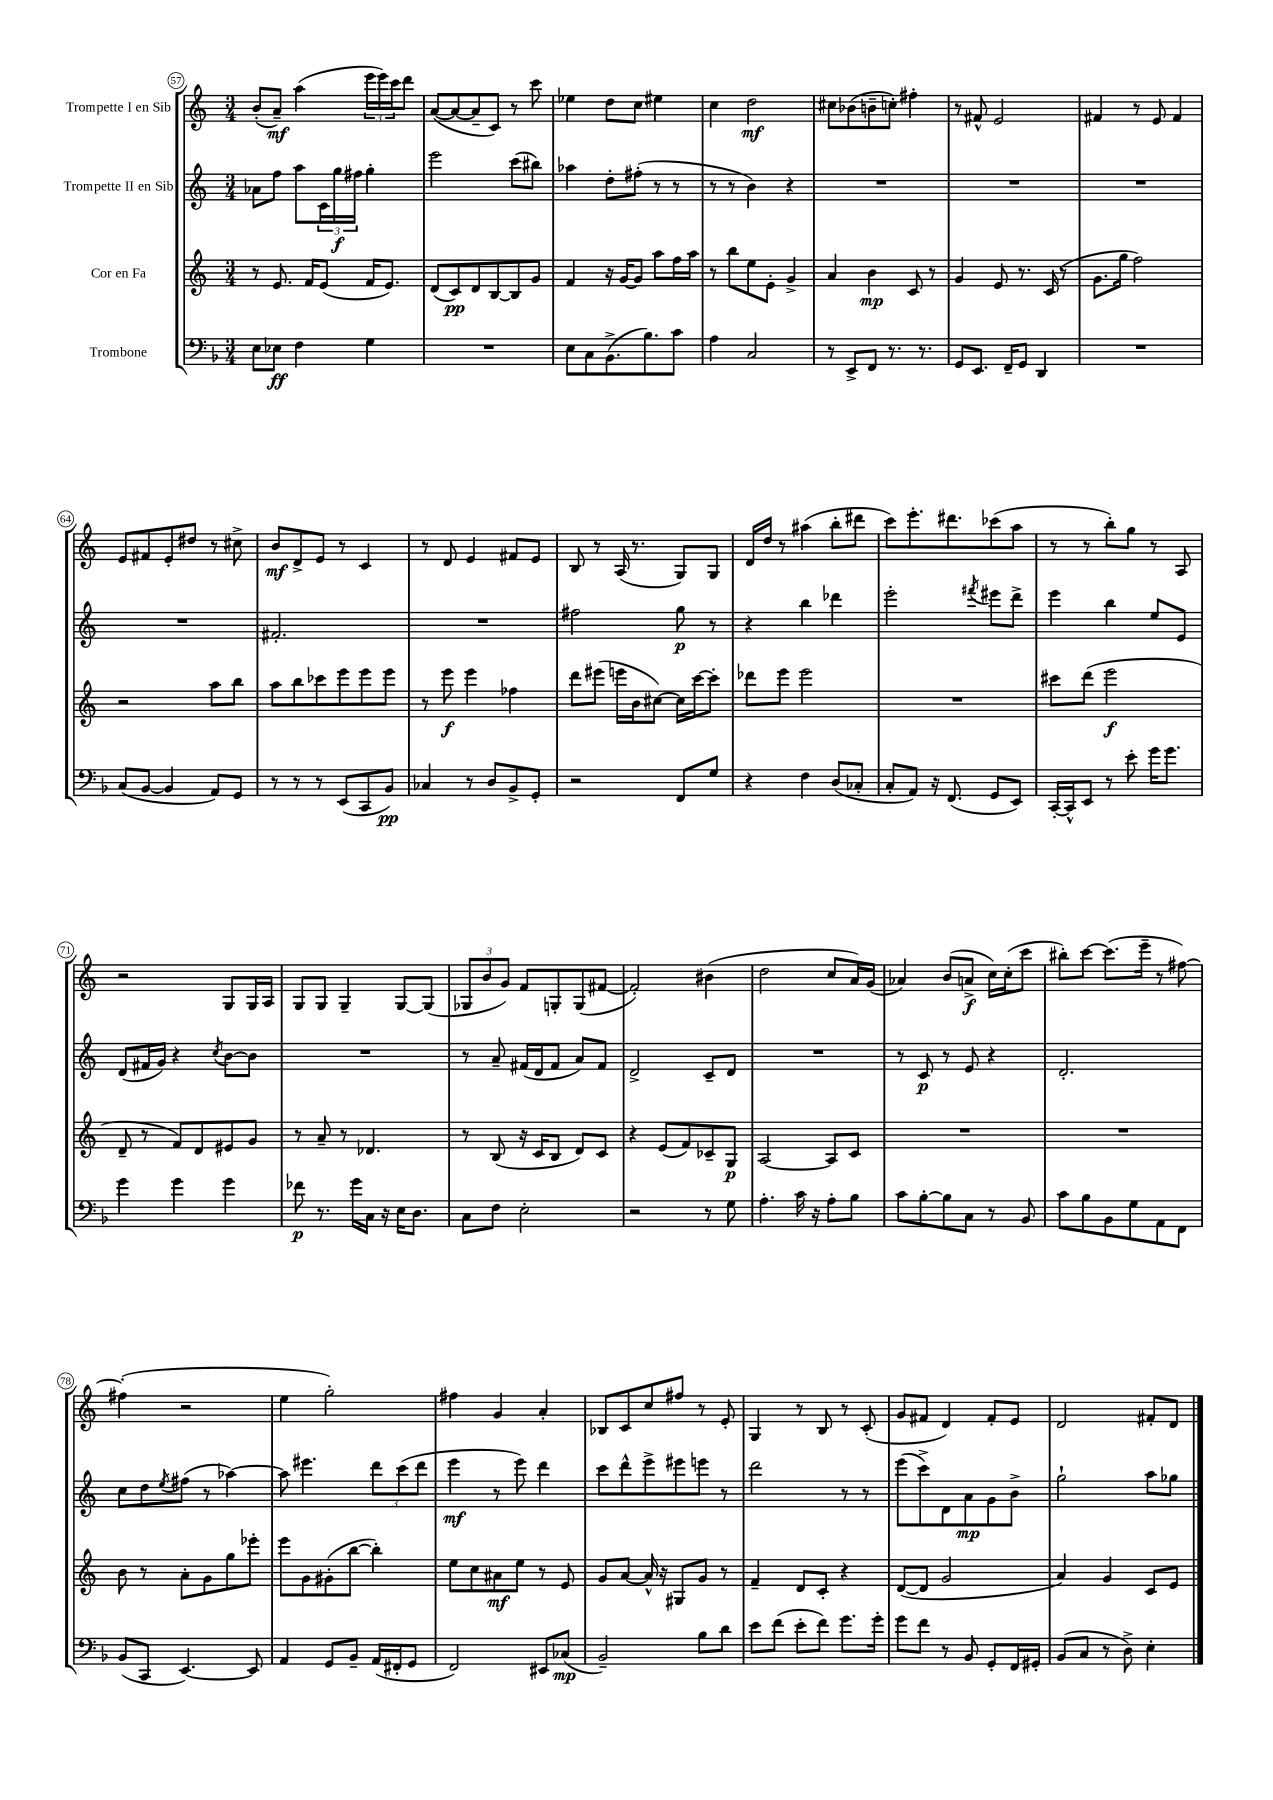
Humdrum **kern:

**kern	**kern	**kern	**kern
*staff4	*staff3	*staff2	*staff1
*clefF4	*clefG2	*clefG2	*clefG2
*k[b-]	*k[]	*k[]	*k[]
*M3/4	*M3/4	*M3/4	*M3/4
8E\L	8r	8a-\L	(8b'/L
8E-\J	8.e/	8ff\J	8a~/J)
4F\	.	8aa\L	(4aa\
.	16f/LK	.	.
.	(8e/J	24c\L	.
.	.	24gg\	.
.	.	24ff#\JJ	.
4G\	16f/LK	4gg'\	24eee\LL
.	.	.	24eee\)
.	8.e/J)	.	.
.	.	.	24ccc\J
.	.	.	8ddd\J
=	=	=	=
2.r	(8d/L	2eee\	([8a/L
.	8c/)	.	8a/_
.	8d/	.	8a~/]
.	[8B/	.	8c/J)
.	8B/]	(8ccc\L	8r
.	8g/J	8bb#\J)	8ccc\
=	=	=	=
8E\L	4f/	4aa-\	4ee-\
8C\	.	.	.
(8.BB-^\	16r	8dd'\L	8dd\L
.	[16g/LK	.	.
.	8g/]J	(8ff#'\J	8cc\J
8.B-\)	.	.	.
.	8aa\L	8r	4ee#\
8c\J	16ff\L	8r	.
.	16aa\JJ	.	.
=	=	=	=
4A\	8r	8r	4cc\
.	8bb\L	8r	.
2C/	8ee\	4b\)	2dd\
.	8e'\J	.	.
.	4g^/	4r	.
=	=	=	=
8r	4a/	2.r	8cc#\L
8EE^/L	.	.	(8b-\
8FF/J	4b\	.	8b~\
8.r	.	.	8cc'\J)
.	8c/	.	4ff#'\
8.r	.	.	.
.	8r	.	.
=	=	=	=
8GG/L	4g/	2.r	8r
8.EE/J	.	.	8f#^^/
.	8e/	.	2e/
16FF~/LK	.	.	.
8GG/J	8.r	.	.
4DD/	.	.	.
.	(16c/	.	.
.	8r	.	.
=	=	=	=
2.r	8.g\L	2.r	4f#/
.	16gg\Jk	.	.
.	2ff\)	.	8r
.	.	.	8e/
.	.	.	4f#/
=	=	=	=
(8C/L	2r	2.r	8e/L
[8BB-/J	.	.	8f#/
4BB-/]	.	.	8e'/
.	.	.	8dd#/J
8AA/L)	8aa\L	.	8r
8GG/J	8bb\J	.	8cc#^\
=	=	=	=
8r	8aa\L	2.f#'/	8b/L
8r	8bb\	.	8d^/
8r	8ccc-\	.	8e/J
(8EE/L	8eee\	.	8r
8CC/	8eee\	.	4c/
8BB-/J)	8eee\J	.	.
=	=	=	=
4C-/	8r	2.r	8r
.	8eee\	.	8d/
8r	4eee\	.	4e/
8D/L	.	.	.
8BB-^/	4ff-\	.	8f#/L
8GG'/J	.	.	8e/J
=	=	=	=
2r	8ddd\L	2ff#\	8B/
.	(8eee#\J	.	8r
.	16eee\LL	.	(16A/
.	16b\J	.	8.r
.	[8cc#\J)	.	.
8FF/L	16cc#\]LL	8gg\	8G/L)
.	[16ccc\J	.	.
8G/J	8ccc'\]J	8r	8G/J
=	=	=	=
4r	8ddd-\L	4r	16d/LL
.	.	.	16dd/JJ
.	8eee\J	.	8r
4F\	2eee\	4bb\	(4aa#\
(8D/L	.	4ddd-\	8bb'\L
8C-'/J	.	.	8ddd#\J
=	=	=	=
8C'/L	2.r	2eee'\	8ccc\L)
8AA/J)	.	.	8.eee'\
16r	.	.	.
(8.FF/	.	.	8.ddd#\
.	.	8qfff#/	.
8GG/L	.	8eee#\L	(8ccc-\
8EE/J)	.	8ddd^\J	8aa\J
=	=	=	=
[16CC'/LL	8ccc#\L	4eee\	8r
16CC^^/]J	.	.	.
8EE/J	(8ddd\J	.	8r
8r	2eee\	4bb\	8bb'\L)
8e'\	.	.	8gg\J
16g\LK	.	8ee/L	8r
8.g\J	.	.	.
.	.	8e/J	8A/
=	=	=	=
4g\	8d~/	(8d/L	2r
.	8r	16f#/L	.
.	.	16g/JJ)	.
4g\	8f/L)	4r	.
.	8d/	.	.
.	.	8qcc/	.
4g\	8e#/	[8b\L	8G/L
.	8g/J	8b\]J	16G/L
.	.	.	16A/JJ
=	=	=	=
8f-\	8r	2.r	8G/L
8.r	8a~/	.	8G/J
.	8r	.	4G~/
16g\LL	.	.	.
16C\JJ	4.d-/	.	.
16r	.	.	.
16E\LK	.	.	[8G/L
8.D\J	.	.	.
.	.	.	(8G/]J
=	=	=	=
8C\L	8r	8r	12G-/L
.	.	.	12b/
8F\J	(8B/	8a~/	.
.	.	.	12g/J)
2E'\	16r	(16f#/LL	8f/L
.	16c/LK	16d/J	.
.	8B/J	8f#/J	8G'/
.	8d/L)	8a/L)	(8G/
.	8c/J	8f#/J	[8f#/J
=	=	=	=
2r	4r	2d^/	2f#'/])
.	(8e/L	.	.
.	8f/)	.	.
8r	8c-~/	8c~/L	(4b#\
8G\	8G/J	8d/J	.
=	=	=	=
4.A'\	[2A/	2.r	2dd\
16c\	.	.	.
16r	.	.	.
8A'\L	8A/]L	.	8cc/L
8B-\J	8c/J	.	16a/L)
.	.	.	(16g/JJ
=	=	=	=
8c\L	2.r	8r	4a-/)
[8B-'\	.	8c/	.
8B-\]	.	8r	(8b/L
8C\J	.	8e/	8a^/J
8r	.	4r	16cc\LL)
.	.	.	(16cc'\J
8BB-/	.	.	8ccc\J
=	=	=	=
8c\L	2.r	2.d'/	8bb#'\L)
8B-\	.	.	[8ccc\J
8BB-\	.	.	(8.ccc\]L
8G\	.	.	.
.	.	.	16eee~\Jk
8AA\	.	.	8r
8FF\J	.	.	[8ff#\)
=	=	=	=
(8BB-/L	8b\	8cc\L	(4ff#'\]
8CC/J	8r	8dd\	.
.	.	8qee/	.
[4.EE/)	8a'\L	(8ff#\J	2r
.	8g\	8r	.
.	8gg\	[4aa-\)	.
8EE/]	8eee-'\J	.	.
=	=	=	=
4AA/	8eee\L	8aa-\]	4ee\
.	8g\	4.eee#\	.
8GG/L	(8g#'\	.	2gg'\)
8BB-~/J	[8bb\J	.	.
(16AA/LL	4bb'\])	12ddd\L	.
16FF#'/J	.	.	.
.	.	(12ccc\	.
8GG/J	.	.	.
.	.	12ddd\J	.
=	=	=	=
2FF/)	8ee\L	4eee\	4ff#\
.	8cc\	.	.
.	8a#\	8r	4g/
.	8ee\J	8eee\)	.
8EE#/L	8r	4ddd\	4a'/
(8C-/J	8e/	.	.
=	=	=	=
2BB-~/)	8g/L	8ccc\L	8B-/L
.	[8a/J	8ddd^^\	8c/
.	16a^^/]	8eee^\	8cc/
.	16r	.	.
.	8G#/L	8eee#\	8ff#/J
8B-\L	8g/J	8eee\J	8r
8d\J	8r	8r	8e'/
=	=	=	=
8e\L	4f~/	2ddd\	4G/
(8f\J	.	.	.
8e'\L	8d/L	.	8r
8f\J)	8c'/J	.	8B/
8.g\L	4r	8r	8r
.	.	8r	(8c'/
16g'\Jk	.	.	.
=	=	=	=
8g\L	([8d/L	(8eee\L	8g/L
8f\J	8d/]J	8ccc^\)	8f#/J
8r	2g/	8d\	4d/)
8BB-/	.	8a\	.
8GG'/L	.	8g\	8f#'/L
16FF/L	.	8b^\J	8e/J
16GG#'/JJ	.	.	.
=	=	=	=
(8BB-/L	4a/)	2gg`\	2d/
8C/J	.	.	.
8r	4g/	.	.
8D^\)	.	.	.
4E'\	8c/L	8aa\L	8f#'/L
.	8e/J	8gg-\J	8d/J
==	==	==	==
*-	*-	*-	*-
